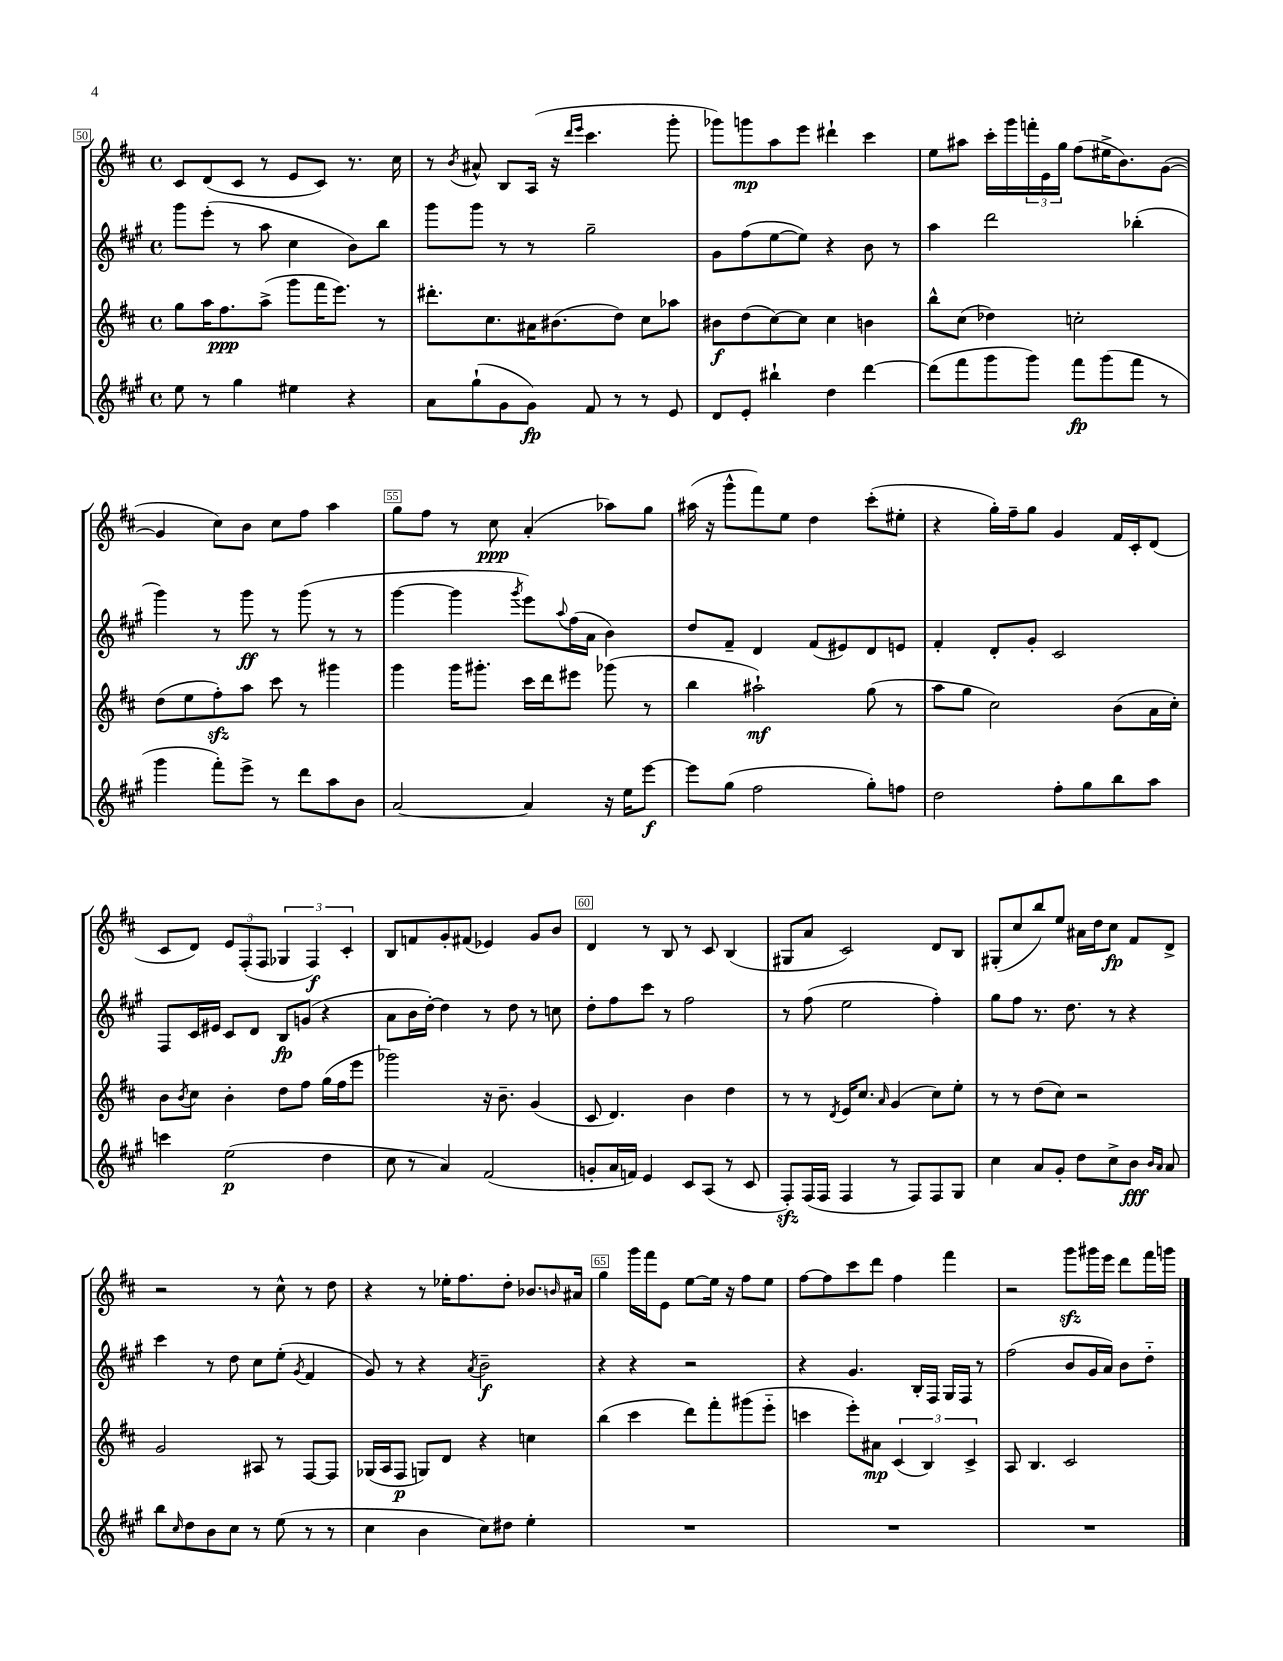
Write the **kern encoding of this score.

**kern	**kern	**kern	**kern
*staff4	*staff3	*staff2	*staff1
*clefG2	*clefG2	*clefG2	*clefG2
*k[f#c#g#]	*k[f#c#]	*k[f#c#g#]	*k[f#c#]
*M4/4	*M4/4	*M4/4	*M4/4
*met(c)	*met(c)	*met(c)	*met(c)
8ee\	8gg\L	8ggg#\L	8c#/L
8r	16aa\K	(8eee'\J	(8d/
.	8.ff#\	.	.
4gg#\	.	8r	8c#/J
.	(8aa^\J	8aa\	8r
4ee#\	8ggg\L	4cc#\	8e/L
.	16fff#\K	.	8c#/J)
.	8.eee\J)	.	.
4r	.	8b\L)	8.r
.	8r	8bb\J	.
.	.	.	16cc#\
=	=	=	=
8a\L	8.ddd#'\L	8ggg#\L	8r
.	.	.	8qb/
(8gg#`\	.	8ggg#\J	8a#^^/
.	8.cc#\	.	.
8g#\	.	8r	8B/L
8g#\J)	16a#\K	8r	(16A/Jk
.	(8.b#\	.	16r
.	.	.	16qqddd/LL
.	.	.	16qqeee/JJ
8f#/	.	2gg#~\	4.ccc#\
8r	8dd\J)	.	.
8r	8cc#\L	.	.
8e/	8aa-\J	.	8ggg'\
=	=	=	=
8d/L	8b#\L	8g#\L	8ggg-\L)
8e'/J	(8dd\	(8ff#\	8ggg\
4bb#`\	[8cc#\)	[8ee\	8aa\
.	8cc#\]J	8ee\]J)	8eee\J
4dd\	4cc#\	4r	4ddd#`\
[4ddd\	4b\	8b\	4ccc#\
.	.	8r	.
=	=	=	=
(8ddd\]L	8bb^^\L	4aa\	8ee\L
8fff#\	(8cc#\J	.	8aa#\J
8ggg#\	4dd-\)	2ddd\	16ccc#'\LL
.	.	.	16ggg\
8ggg#\J)	.	.	24fff'\
.	.	.	24e\
.	.	.	24gg\JJ
8fff#\L	2cc'\	.	(8ff#\L
(8ggg#\	.	.	16ee#^\K
.	.	.	8.b\)
8fff#\J	.	(4bb-'\	.
8r	.	.	([8g\J
=	=	=	=
4ggg#\	(8dd\L	4ggg#\)	4g/]
.	8ee\	.	.
8fff#'\L)	8ff#'\)	8r	8cc#\L)
8eee^\J	8aa\J	8ggg#\	8b\J
8r	8ccc#\	8r	8cc#\L
8ddd\L	8r	(8ggg#\	8ff#\J
8aa\	4ggg#\	8r	4aa\
8b\J	.	8r	.
=	=	=	=
[2a/	4ggg\	[4ggg#\	8gg\L
.	.	.	8ff#\J
.	16ggg\LK	4ggg#\]	8r
.	8.ggg#'\J	.	.
.	.	.	8cc#\
.	.	8qggg#/	.
4a/]	16ccc#\LL	8eee\L)	(4a'/
.	16ddd\J	.	.
.	.	8qqaa/	.
.	8eee#\J	(16ff#\L	.
.	.	16a\JJ	.
16r	(8ggg-\	4b\)	8aa-\L)
16ee\LK	.	.	.
[8eee\J	8r	.	8gg\J
=	=	=	=
8eee\]L	4bb\	8dd/L	(16aa#\
.	.	.	16r
(8gg#\J	.	8f#~/J	8ggg^^\L
2ff#\	2aa#`\)	4d/	8fff#\)
.	.	.	8ee\J
.	.	(8f#/L	4dd\
.	.	8e#/)	.
8gg#'\L)	(8gg\	8d/	(8ccc#'\L
8ff\J	8r	8e/J	8ee#'\J
=	=	=	=
2dd\	8aa\L	4f#'/	4r
.	8gg\J	.	.
.	2cc#\)	8d'/L	16gg'\LL)
.	.	.	16ff#~\J
.	.	8g#'/J	8gg\J
8ff#'\L	.	2c#/	4g/
8gg#\	.	.	.
8bb\	(8b\L	.	16f#/LL
.	.	.	16c#'/J
8aa\J	16a\L	.	(8d/J
.	16cc#'\JJ)	.	.
=	=	=	=
4ccc\	8b\L	8F#/L	8c#/L
.	8qb/	.	.
.	8cc#\J	16c#/L	8d/J)
.	.	16e#/JJ	.
(2ee\	4b'\	8c#/L	12e/L
.	.	.	(12F#'/
.	.	8d/J	.
.	.	.	12F#/J
.	8dd\L	8B/L	6G-/
.	8ff#\J	(8g/J	.
.	.	.	6F#/)
4dd\	(16gg\LL	4r	.
.	16ff#\J	.	.
.	.	.	6c#'/
.	8eee\J	.	.
=	=	=	=
8cc#\	2ggg-\)	8a\L	8B/L
8r	.	16b\L	8f/
.	.	[16dd'\JJ)	.
4a/)	.	4dd\]	8g'/
.	.	.	(8f#/J
(2f#/	16r	8r	4e-/)
.	8.b~\	.	.
.	.	8dd\	.
.	(4g/	8r	8g/L
.	.	8cc\	8b/J
=	=	=	=
8g'/L	8c#/	8dd'\L	4d/
16a/L	4.d/)	8ff#\	.
16f/JJ)	.	.	.
4e/	.	8ccc#\J	8r
.	.	8r	8B/
8c#/L	4b\	2ff#\	8r
(8A/J	.	.	8c#/
8r	4dd\	.	(4B/
8c#/	.	.	.
=	=	=	=
8F#'/L)	8r	8r	8G#/L
(16F#/L	8r	(8ff#\	8a/J
16F#/JJ	.	.	.
.	8qd/	.	.
4F#/	16e/LK	2ee\	2c#/)
.	8.cc#/J	.	.
.	16qqa/	.	.
8r	(4g/	.	.
8F#/L)	.	.	.
8F#/	8cc#\L)	4ff#'\)	8d/L
8G#/J	8ee'\J	.	8B/J
=	=	=	=
4cc#\	8r	8gg#\L	(8G#'/L
.	8r	8ff#\J	8cc#/
8a/L	(8dd\L	8.r	8bb/)
8g#'/J	8cc#\J)	.	8ee/J
.	.	8.dd\	.
8dd\L	2r	.	16a#\LL
.	.	.	16dd\J
8cc#^\	.	8r	8cc#\J
8b\J	.	4r	8f#/L
16qqb/LL	.	.	.
16qqa/JJ	.	.	.
8a/	.	.	8d^/J
=	=	=	=
8bb\L	2g/	4ccc#\	2r
16qqcc#/	.	.	.
8dd\	.	.	.
8b\	.	8r	.
8cc#\J	.	8dd\	.
8r	8A#/	8cc#\L	8r
(8ee\	8r	(8ee'\J	8cc#^^\
.	.	8qg#/	.
8r	[8F#/L	4f#/	8r
8r	8F#/]J	.	8dd\
=	=	=	=
4cc#\	(16G-/LL	8g#/)	4r
.	16A/J	.	.
.	8F#/J	8r	.
4b\	8G/L)	4r	8r
.	8d/J	.	16ee-'\LK
.	.	.	8.ff#\
.	.	8qa/	.
8cc#\L)	4r	2b~\	.
8dd#\J	.	.	8dd'\J
4ee'\	4cc\	.	8.b-/L
.	.	.	16qqb/
.	.	.	16a#/Jk
=	=	=	=
1r	(4bb\	4r	4gg\
.	4ccc#\	4r	16ggg\LL
.	.	.	16fff#\J
.	.	.	8e\J
.	8ddd\L)	2r	[8ee\L
.	8fff#'\	.	16ee\]Jk
.	.	.	16r
.	(8ggg#\	.	8ff#\L
.	8eee'~\J	.	8ee\J
=	=	=	=
1r	4ccc\	4r	[8ff#\L
.	.	.	8ff#\]
.	8eee'\L)	4.g#/	8ccc#\
.	8a#\J	.	8ddd\J
.	(6c#/	.	4ff#\
.	.	16B'/LL	.
.	6B/)	.	.
.	.	16F#/JJ	.
.	.	16G#/LL	4fff#\
.	.	16F#/JJ	.
.	6c#^/	.	.
.	.	8r	.
=	=	=	=
1r	8A/	(2ff#\	2r
.	4.B/	.	.
.	2c#/	8b/L	8ggg\L
.	.	16g#/L	16ggg#\L
.	.	16a/JJ)	16eee\JJ
.	.	8b\L	8ddd\L
.	.	8dd'~\J	16fff#\L
.	.	.	16ggg\JJ
==	==	==	==
*-	*-	*-	*-
